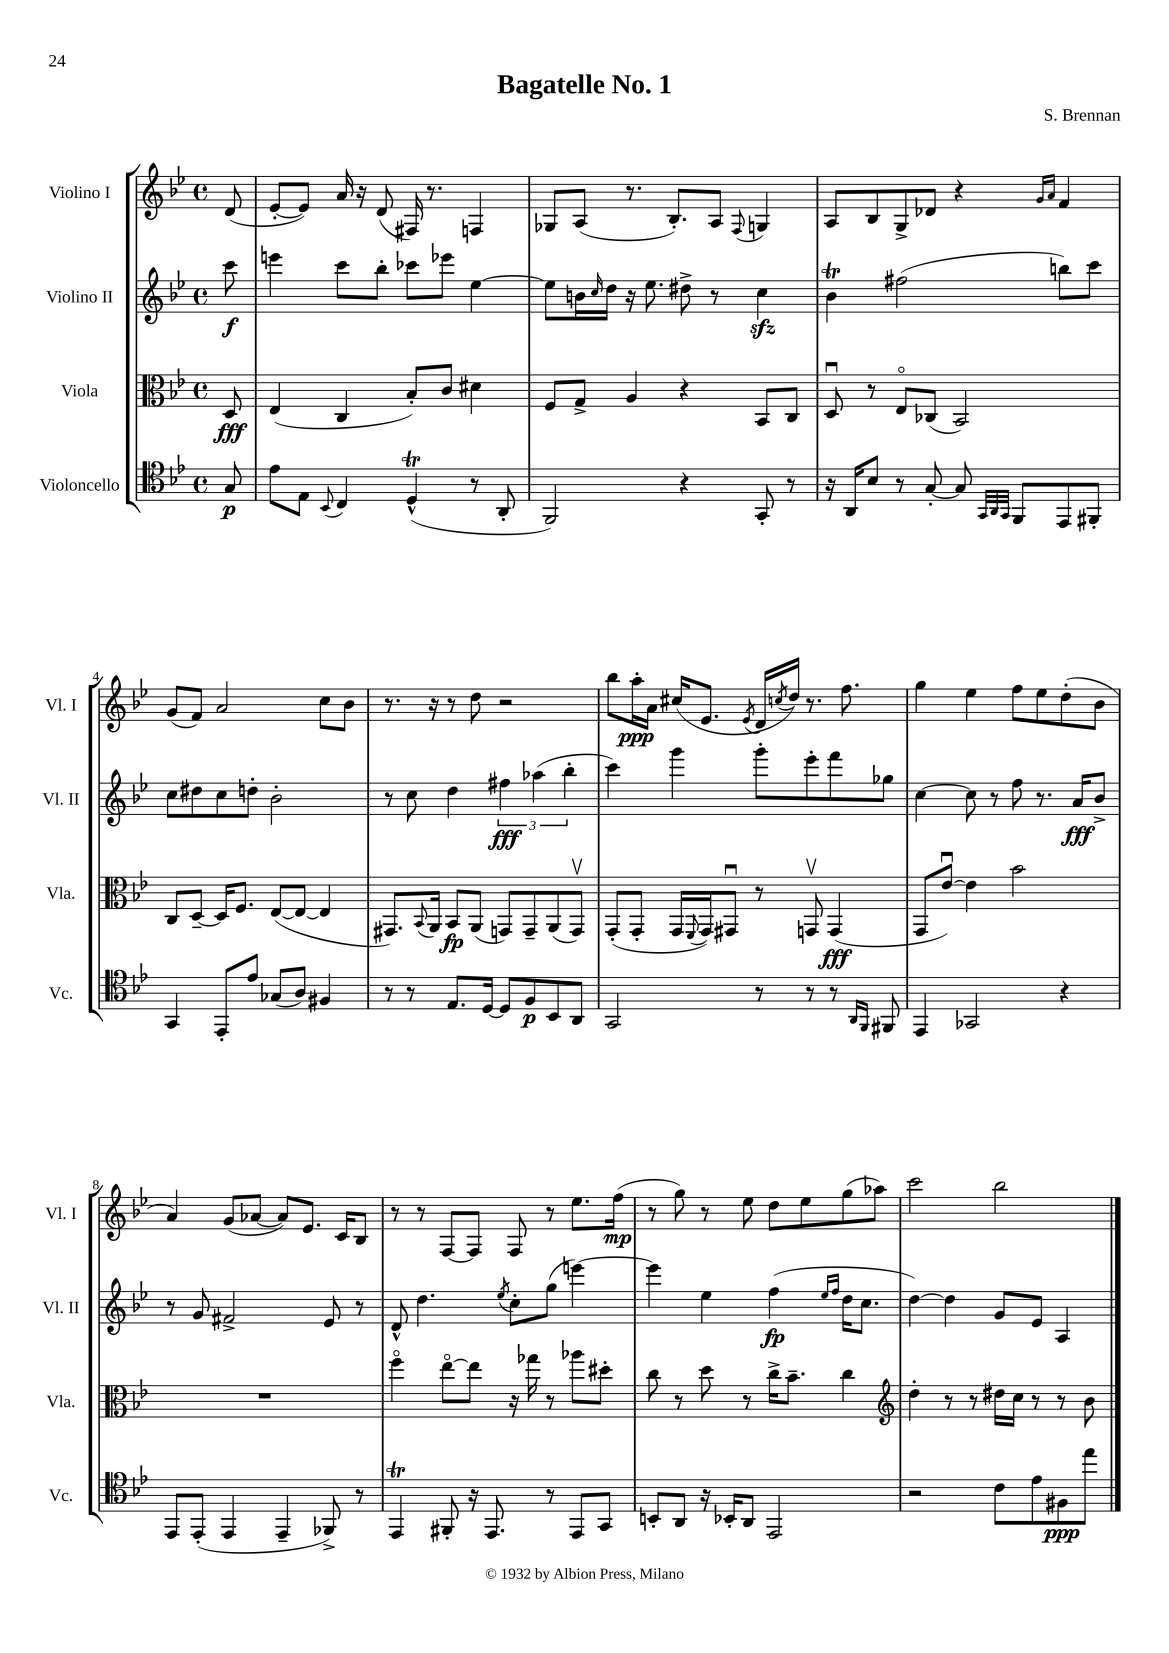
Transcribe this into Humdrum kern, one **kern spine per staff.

**kern	**kern	**kern	**kern
*staff4	*staff3	*staff2	*staff1
*clefC4	*clefC3	*clefG2	*clefG2
*k[b-e-]	*k[b-e-]	*k[b-e-]	*k[b-e-]
*M4/4	*M4/4	*M4/4	*M4/4
*met(c)	*met(c)	*met(c)	*met(c)
8G/	8D/	8ccc\	(8d/
=	=	=	=
8e-\L	(4E-/	4eee\	[8e-'/L
8E-\J	.	.	8e-/]J)
8qqBB-/	.	.	.
4C/	4C/	8ccc\L	16a/
.	.	.	16r
.	.	8bb-'\J	(8d/
(4D^^/	8B-'/L)	8ccc-\L	16F#/)
.	.	.	8.r
.	8c/J	8eee-\J	.
8r	4d#\	[4ee-\	4F/
8AA'/	.	.	.
=	=	=	=
2FF/)	8F/L	8ee-\]L	8G-/L
.	8G^/J	16b\L	(8A/J
.	.	16qqcc/	.
.	.	16dd\JJ	.
.	4A/	16r	8.r
.	.	8.ee-\	.
.	.	.	8.B-'/L)
4r	4r	8dd#^\	.
.	.	8r	8A/J
.	.	.	8qqF/
8GG'/	8BB-/L	4cc\	4G/
8r	8C/J	.	.
=	=	=	=
16r	8Du/	4b-\	8A/L
16AA/LK	.	.	.
8B-/J	8r	.	8B-/
8r	8E-o/L	(2ff#\	8G^/
[8G'/	(8C-/J	.	8d-/J
8G/]	2BB-/)	.	4r
32qqGG/LLL	.	.	.
32qqAA/	.	.	.
32qqGG/JJJ	.	.	.
8FF/L	.	.	.
.	.	.	16qqg/LL
.	.	.	16qqa/JJ
8EE-/	.	8bb\L)	4f/
8FF#'/J	.	8ccc\J	.
=	=	=	=
4GG/	8C/L	8cc\L	(8g/L
.	[8D~/J	8dd#\	8f/J)
8EE-'/L	16D/]LK	8cc\	2a/
.	8.F/J	.	.
8e-/J	.	8dd'\J	.
(8G-/L	([8E-/L	2b-'\	.
8A/J)	8E-/_J	.	.
4F#/	4E-/]	.	8cc\L
.	.	.	8b-\J
=	=	=	=
8r	8.GG#/L)	8r	8.r
8r	.	8cc\	.
.	8qqBB-/	.	.
.	16AA/Jk	.	16r
8.E-/L	8BB-/L	4dd\	8r
.	(8AA/J	.	8dd\
[16D/Jk	.	.	.
8D/]L	8GG/L)	6ff#\	2r
8F/	8GG~/	.	.
.	.	(6aa-\	.
8BB-/	(8AA/	.	.
.	.	6bb-'\	.
8AA/J	8GGv/J)	.	.
=	=	=	=
2GG/	(8GG'/L	4ccc\)	8bb-\L
.	8GG'/J	.	16aa'\L
.	.	.	16a\JJ
.	16GG/LL	4ggg\	(16cc#/LK
.	8qqFF/	.	.
.	16GG/J)	.	8.e-/J
.	8GG#u/J	.	.
.	.	.	8qe-/
8r	8r	8ggg'\L	16d/LL
.	.	.	8qcc/
.	.	.	16dd/JJ)
8r	8GGv/	8eee-'\	8.r
8r	(4GG/	8fff\	.
.	.	.	8.ff\
16qqAA/LL	.	.	.
16qqFF/JJ	.	.	.
8FF#/	.	8gg-\J	.
=	=	=	=
4EE-/	8GG/L	[4cc\	4gg\
.	[8e-u/J)	.	.
2GG-/	4e-\]	8cc\]	4ee-\
.	.	8r	.
.	2b-\	8ff\	8ff\L
.	.	8.r	8ee-\
4r	.	.	(8dd'\
.	.	16a/LK	.
.	.	8b-^/J	8b-\J
=	=	=	=
8EE-/L	1r	8r	4a/)
(8EE-'/J	.	8g/	.
4EE-/	.	2f#^/	(8g/L
.	.	.	[8a-/J
4EE-~/	.	.	8a-/]L)
.	.	.	8.e-/J
8FF-^/)	.	8e-/	.
.	.	.	16c/LK
8r	.	8r	8B-/J
=	=	=	=
4EE-/	4ffo\	8d^^/	8r
.	.	4.dd\	8r
8FF#'/	[8ee-o\L	.	[8F/L
16r	8ee-\]J	.	8F/]J
8.EE-/	.	.	.
.	.	8qee-/	.
.	16r	8cc'\L	8F/
.	16gg-\	.	.
8r	8r	(8gg\J	8r
8EE-/L	8aa-\L	[4eee\)	8.ee-\L
8GG/J	8dd#'\J	.	.
.	.	.	(16ff\Jk
=	=	=	=
8BB'/L	8cc\	4eee\]	8r
8AA/J	8r	.	8gg\)
16r	8dd\	4ee-\	8r
16BB-'/LK	.	.	.
8AA/J	8r	.	8ee-\
2EE-/	16cc^\LK	(4ff\	8dd\L
.	8.b-~\J	.	.
.	.	.	8ee-\
.	.	16qqee-/LL	.
.	.	16qqff/JJ	.
.	4cc\	16dd\LK	(8gg\
.	.	8.cc\J	.
.	.	.	8aa-\J)
=	=	=	=
*	*clefG2	*	*
2r	4dd'\	[4dd\)	2ccc\
.	8r	4dd\]	.
.	8r	.	.
8c\L	16dd#\LL	8g/L	2bb-\
.	16cc\JJ	.	.
8e-\	8r	8e-/J	.
8F#\	8r	4A/	.
8ee-\J	8b-\	.	.
==	==	==	==
*-	*-	*-	*-
